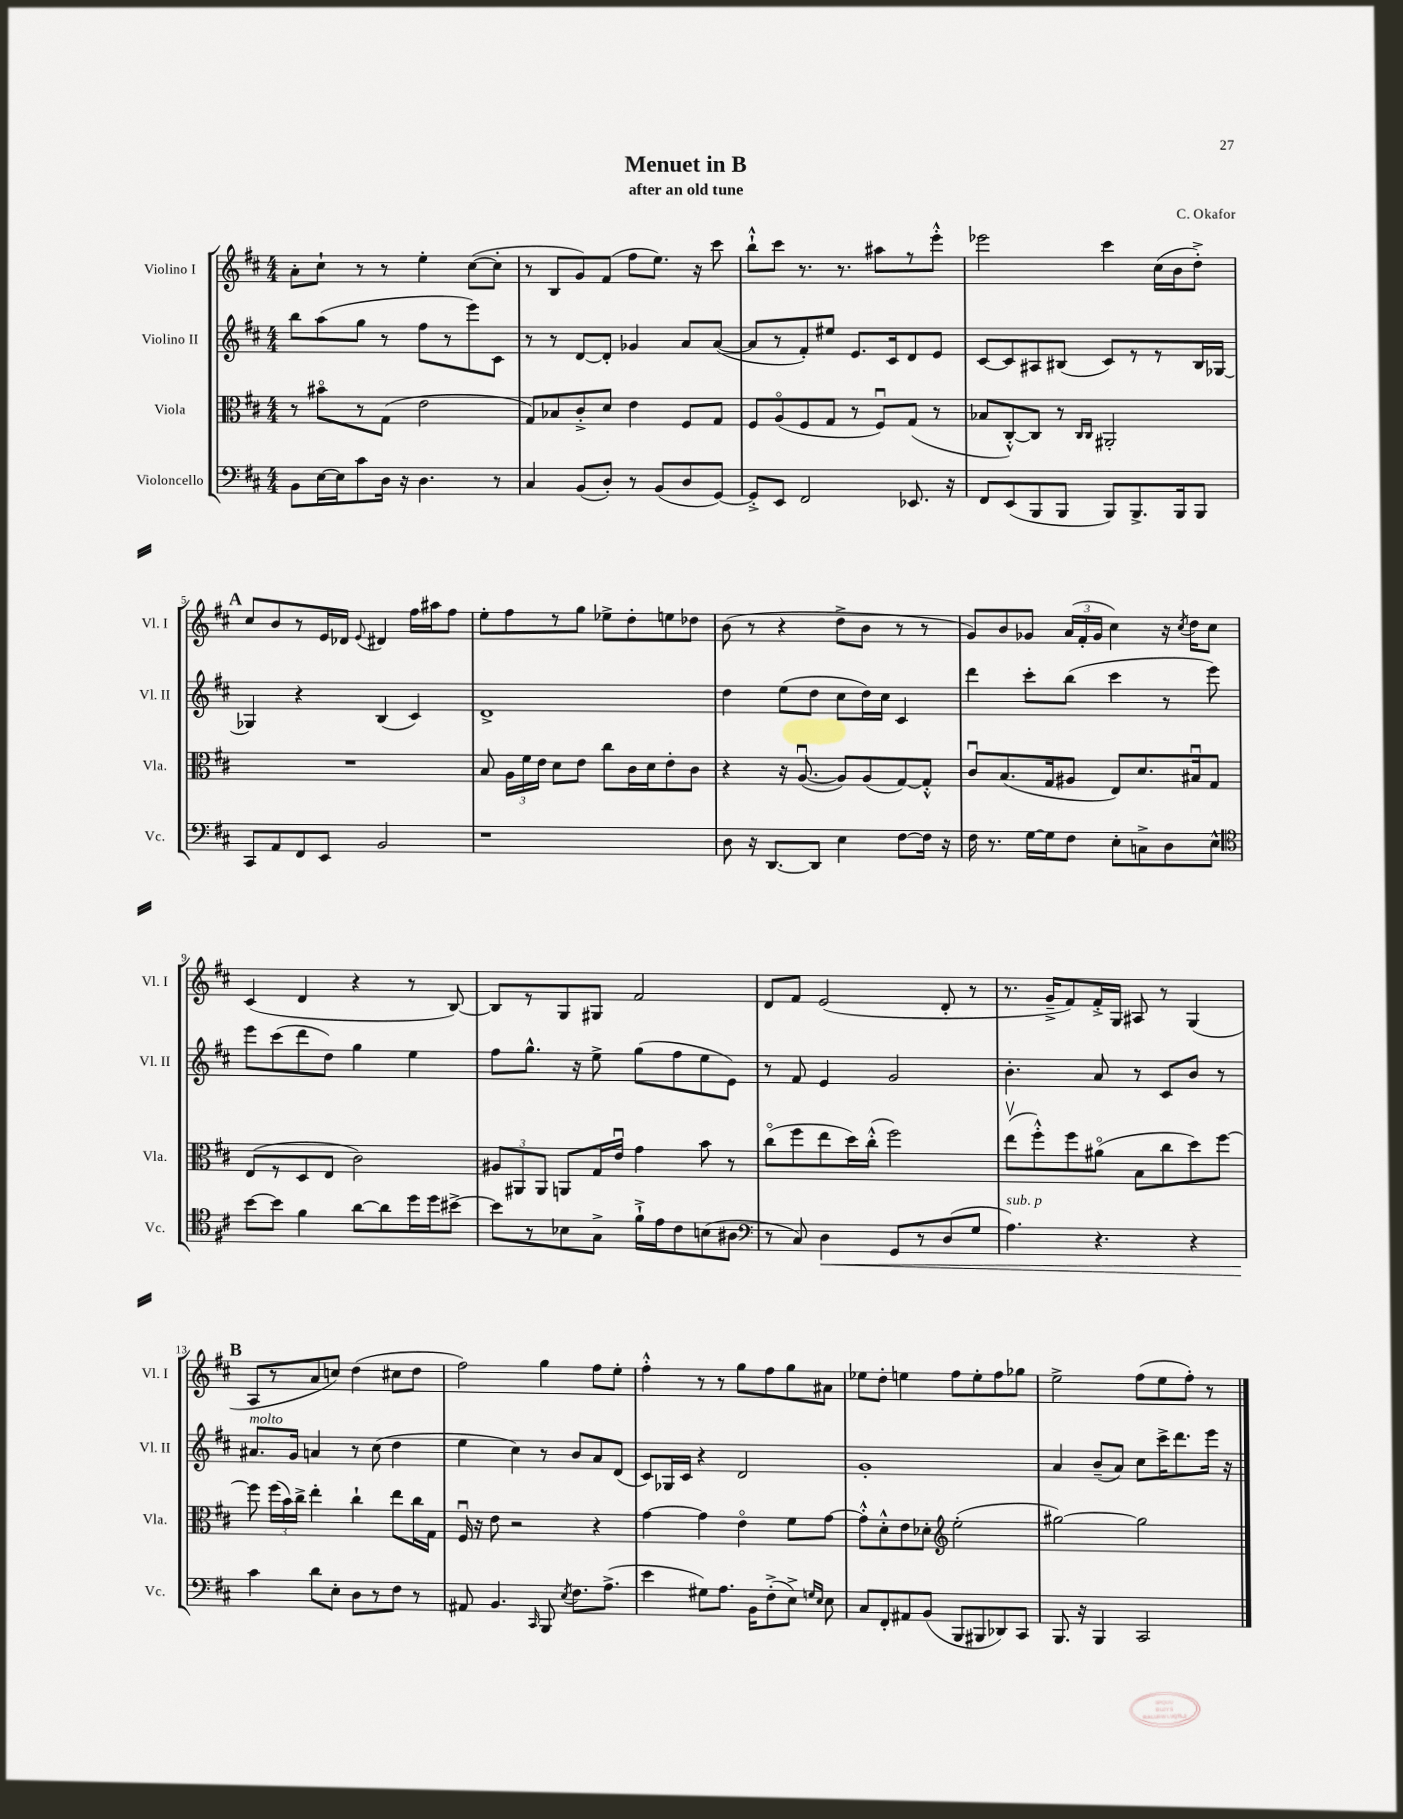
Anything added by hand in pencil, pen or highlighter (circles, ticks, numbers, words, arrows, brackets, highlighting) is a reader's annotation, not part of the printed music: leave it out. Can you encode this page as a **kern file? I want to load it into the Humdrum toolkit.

**kern	**dynam	**kern	**kern	**kern
*part4	*part4	*part3	*part2	*part1
*staff4	*staff4	*staff3	*staff2	*staff1
*I"Violoncello	*	*I"Viola	*I"Violino II	*I"Violino I
*I'Vc.	*	*I'Vla.	*I'Vl. II	*I'Vl. I
*clefF4	*	*clefC3	*clefG2	*clefG2
*k[f#c#]	*	*k[f#c#]	*k[f#c#]	*k[f#c#]
*M4/4	*	*M4/4	*M4/4	*M4/4
=1	=1	=1	=1	=1
8BB\L	.	8r	8bb\L	8a'\L
[16E\L	.	8b#X\L	(8aa\	8cc#`\J
16E\J]	.	.	.	.
8c#\	.	8r	8gg\J	8r
16D\Jk	.	(8G\J	8r	8r
16r	.	.	.	.
4.D\	.	2e\	8ff#\L	4ee'\
.	.	.	8r	.
.	.	.	8eee\)	([8cc#\L
8r	.	.	8c#\J	8cc#'\J]
=2	=2	=2	=2	=2
4C#/	.	8G/L)	8r	8r
.	.	8B-X/	8r	8B/L
(8BB/L	.	8c#'^/	[8d/L	8g/)
8D'/J)	.	8d/J	8d'/J]	(8f#/J
8r	.	4e\	4g-X/	8ff#\L
(8BB/L	.	.	.	8.ee\J)
8D/	.	8F#/L	8a/L	.
.	.	.	.	16r
[8GG/J)	.	8G/J	([8a/J	8ccc#\
=3	=3	=3	=3	=3
8GG'^/L]	.	8F#/L	8a/L]	8bb`^^\L
8EE/J	.	(8A/	8r	8ccc#\J
2FF#/	.	8F#/	8f#'/)	8.r
.	.	8G/J	8ee#X/J	.
.	.	.	.	8.r
.	.	8r	8.e/L	.
.	.	8F#u/L)	.	8aa#X\L
.	.	.	16c#/k	.
8.EE-X/	.	(8G/J	8d/	8r
.	.	8r	8e/J	8eee'^^\J
16r	.	.	.	.
=4	=4	=4	=4	=4
8FF#/L	.	8B-X/L	[8c#/L	2eee-X\
(8EE/	.	[8C#'^^/)	8c#/]	.
8BBB/	.	8C#/J]	8A#X/	.
8BBB/J	.	8r	(8B#X/J	.
.	.	16qqC#/LL	.	.
.	.	16qqC#/JJ	.	.
8BBB/L)	.	2AA#X'/	8c#/L)	4ccc#\
8.BBB^/	.	.	8r	.
.	.	.	8r	(16cc#\LL
16BBB/k	.	.	.	16b\J
8BBB/J	.	.	16B#/L	8dd'^\J)
.	.	.	[16G-X/JJ	.
!!LO:LB:g=z
!!LO:REH:place=s1:t=A
=5	=5	=5	=5	=5
8CC#/L	.	1r	4G-X/]	8cc#/L
8AA/	.	.	.	8b/
8FF#/	.	.	4r	8r
8EE/J	.	.	.	16e/L
.	.	.	.	16d-X/JJ
.	.	.	.	8qqe/
2BB/	.	.	(4B/	4d#X/
.	.	.	4c#/)	16ff#\LL
.	.	.	.	16aa#X\J
.	.	.	.	8ff#\J
=6	=6	=6	=6	=6
1r	.	8B/	1d^	8ee'\L
.	.	24A\LL	.	8ff#\
.	.	24f#\	.	.
.	.	24e\JJ	.	.
.	.	8d\L	.	8r
.	.	8e\J	.	8gg\J
.	.	8cc#\L	.	8ee-X^\L
.	.	16c#\L	.	8dd'\
.	.	16d\J	.	.
.	.	8e'\	.	8een\
.	.	8c#\J	.	8dd-X\J
=7	=7	=7	=7	=7
8D\	.	4r	4dd\	(8b\
16r	.	.	.	8r
[8.DD/L	.	.	.	.
.	.	16r	(8ee\L	4r
.	.	([8.Au/	.	.
8DD/J]	.	.	8dd\J	.
4E\	.	8A/L])	8cc#\L	8dd^\L
.	.	(8A/	16dd\L)	8b\J
.	.	.	16cc#\JJ	.
[8F#\L	.	[8G/)	4c#/	8r
16F#\Jk]	.	8G'^^/J]	.	8r
16r	.	.	.	.
=8	=8	=8	=8	=8
16F#\	.	8c#u/L	4ddd\	8g/L)
8.r	.	.	.	.
.	.	(8.B/	.	8b/
[16G\LL	.	.	8ccc#'\L	8g-X/J
16G\J]	.	16G/k	.	.
8F#\J	.	8A#X/J	(8bb\J	(24a/LL
.	.	.	.	24f#'/
.	.	.	.	24g-/JJ
8E'\L	.	8E/L)	4ccc#\	4cc#\)
8Cn^\	.	8.d/	.	.
8D\	.	.	8r	16r
.	.	.	.	8qcc#/
.	.	16B#Xu/k	.	16dd\KL
8E^^\J	.	8G/J	8eee\)	8cc#\J
!!LO:LB:g=z
=9	=9	=9	=9	=9
*clefC4	*	*	*	*
[8b\L	.	(8E/L	8eee\L	(4c#/
8b\J]	.	8r	(8ccc#\	.
4f#\	.	8D/	8ddd\	4d/
.	.	8E/J	8dd\J)	.
[8a\L	.	2c#\)	4gg\	4r
8a\]	.	.	.	.
16dd\L	.	.	4ee\	8r
16dd\J	.	.	.	.
[8b#X^\J	.	.	.	[8B/)
=10	=10	=10	=10	=10
8b#\L]	.	12A#X/L	8ff#\L	8B/L]
.	.	12AA#X/	.	.
8r	.	.	8.gg^^\J	8r
.	.	12AA#/J	.	.
8B-X\	.	8AAn/L	.	8G/
.	.	.	16r	.
8G^\J	.	16G/L	8ee^\	8G#X/J
.	.	16eu/JJ	.	.
16f#`^\LL	.	4g\	(8gg\L	2f#/
16e\J	.	.	.	.
8c#\	.	.	8ff#\	.
(8Bn\	.	8b\	8ee\	.
8A#X\J	.	8r	8e\J)	.
=11	=11	=11	=11	=11
*clefF4	*	*	*	*
8r	.	(8cc#\L	8r	8d/L
8C#/)	.	8ff#\	8f#/	8f#/J
!	!LO:HP:b	!	!	!
4D\	<	8ee\	4e/	(2e/
.	.	16dd\L)	.	.
.	.	(16cc#'^^\JJ	.	.
8GG/L	.	2ff#\)	2g/	.
8r	.	.	.	.
(8D/	.	.	.	8d'/
8G/J	.	.	.	8r
=12	=12	=12	=12	=12
!LO:TX:a:i:t=sub. p	!	!	!	!
4.A\)	.	(8eev\L	4.b'\	8.r
.	.	8ff#'^^\)	.	.
.	.	.	.	16g~^/KL
.	.	8ff#\	.	8f#/)
4.r	.	(8a#X\J	8a/	16f#'^/L
.	.	.	.	16G/JJ
.	.	8B\L	8r	8A#X/
.	.	8cc#\	8c#/L	8r
4r	.	8dd\)	8b/J	(4G/
.	.	[8ff#\J	8r	.
!!LO:LB:g=z
!!LO:REH:place=s1:t=B
=13	=13	=13	=13	=13
!	!	!	!LO:TX:a:i:t=molto	!
4c#\	.	8ff#\]	8.a#X/L	8A/L
.	.	(24ff#\LL	.	8r
.	.	24b\)	.	.
.	.	.	16g/Jk	.
.	.	24cc#^\JJ	.	.
8d\L	[	4ee'\	4an/	8a/
8E'\J	.	.	.	8ccn/J)
8D\L	.	4cc#`\	8r	(4dd\
8r	.	.	(8cc#\	.
8F#\J	.	8ee\L	4dd\	8cc#X\L
8r	.	16cc#\L	.	8dd\J
.	.	16G\JJ	.	.
=14	=14	=14	=14	=14
8AA#X/	.	16F#u/	4ee\	2ff#\)
.	.	16r	.	.
4.BB/	.	8e\	.	.
.	.	2r	4cc#\)	.
16qqCC#/	.	.	.	.
8BBB/	.	.	8r	4gg\
8qE/	.	.	.	.
8.F#\L	.	.	8b/L	.
.	.	4r	8a/	8ff#\L
(8.A^\J	.	.	.	.
.	.	.	(8d/J	8ee'\J
=15	=15	=15	=15	=15
4e\	.	[4g\	8c#/L)	4ff#'^^\
.	.	.	16G-X/L	.
.	.	.	16c#/JJ	.
8G#X\L)	.	4g\]	4r	8r
8.A\J	.	.	.	8r
.	.	4e\	2d/	8gg\L
16BB\KL	.	.	.	.
(8F#'^\	.	.	.	8ff#\
8E^\J)	.	8f#\L	.	8gg\
16qqGn/LL	.	.	.	.
16qqE/JJ	.	.	.	.
8E\	.	[8g\J	.	8a#X\J
=16	=16	=16	=16	=16
8C#/L	.	8g'^^\L]	1g'	8ee-X\L
8FF#'/	.	8d'^^\	.	8dd'\J
8AA#X/	.	8e\	.	4een\
(8BB/J	.	8d-X'\J	.	.
*	*	*clefG2	*	*
8BBB/L	.	(2ee'\	.	8ff#\L
8BBB#X/	.	.	.	8ee'\
8DD-X/)	.	.	.	8ff#\
8CC#/J	.	.	.	8gg-X\J
=17	=17	=17	=17	=17
8.BBB/	.	[2gg#X\)	4a/	2ee^\
16r	.	.	.	.
4BBB/	.	.	(8b~/L	.
.	.	.	8a/J)	.
2CC#/	.	2gg#\]	8cc#\L	(8ff#\L
.	.	.	16ccc#^\K	8ee\
.	.	.	8.ddd\	.
.	.	.	.	8ff#'\J)
.	.	.	16eee\Jk	8r
.	.	.	16r	.
==	==	==	==	==
*-	*-	*-	*-	*-
